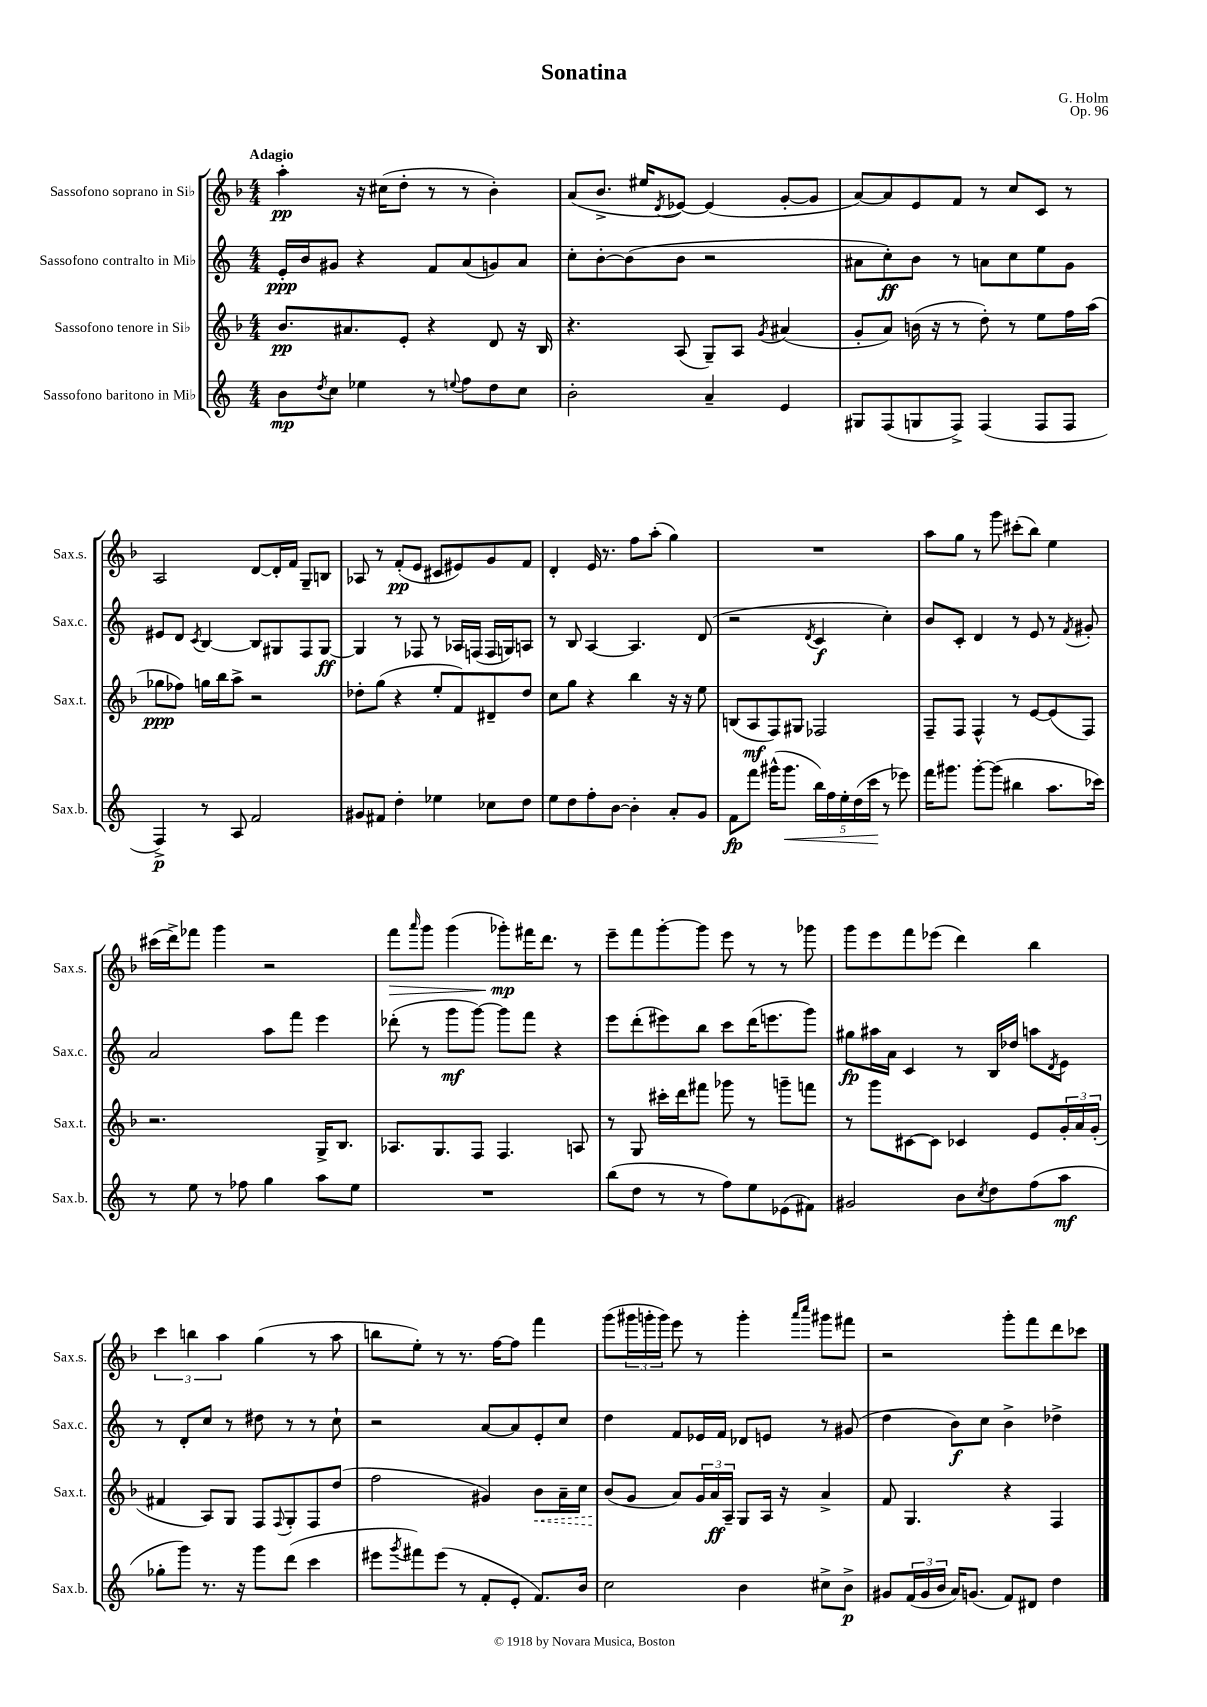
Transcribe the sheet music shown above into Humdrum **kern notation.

**kern	**dynam	**kern	**dynam	**kern	**dynam	**kern	**dynam
*part4	*part4	*part3	*part3	*part2	*part2	*part1	*part1
*staff4	*staff4	*staff3	*staff3	*staff2	*staff2	*staff1	*staff1
*I"Sassofono baritono in Mi♭	*	*I"Sassofono tenore in Si♭	*	*I"Sassofono contralto in Mi♭	*	*I"Sassofono soprano in Si♭	*
*I'Sax.b.	*	*I'Sax.t.	*	*I'Sax.c.	*	*I'Sax.s.	*
*clefG2	*	*clefG2	*	*clefG2	*	*clefG2	*
*k[]	*	*k[b-]	*	*k[]	*	*k[b-]	*
*M4/4	*	*M4/4	*	*M4/4	*	*M4/4	*
=1	=1	=1	=1	=1	=1	=1	=1
!	!	!	!	!	!	!LO:TX:a:B:t=Adagio	!
8b\L	mp	8.b-/L	pp	16e'/LL	ppp	4aa'\	pp
.	.	.	.	16b/J	.	.	.
8qdd/	.	.	.	.	.	.	.
8cc\J	.	.	.	8g#X/J	.	.	.
.	.	8.a#X/	.	.	.	.	.
4ee-X\	.	.	.	4r	.	16r	.
.	.	.	.	.	.	(16cc#X\KL	.
.	.	8e'/J	.	.	.	8dd'\J	.
8r	.	4r	.	8f/L	.	8r	.
8qqeen/	.	.	.	.	.	.	.
8ff\L	.	.	.	(8a/	.	8r	.
8dd\	.	8d/	.	8gn/)	.	4b-'\)	.
8cc\J	.	16r	.	8a/J	.	.	.
.	.	16B-/	.	.	.	.	.
=2	=2	=2	=2	=2	=2	=2	=2
2b'\	.	4.r	.	8cc'\L	.	(8a/L	.
.	.	.	.	[8b'\	.	8.b-^/J	.
.	.	.	.	(8b\]	.	.	.
.	.	.	.	.	.	16ee#X/KL	.
.	.	.	.	.	.	8qd/	.
.	.	(8A/	.	8b\J	.	[8e-X/J)	.
4a~/	.	8G~/L)	.	2r	.	(4e-/]	.
.	.	8A/J	.	.	.	.	.
.	.	8qg/	.	.	.	.	.
4e/	.	(4a#X/	.	.	.	[8g'/L	.
.	.	.	.	.	.	8g/J]	.
=3	=3	=3	=3	=3	=3	=3	=3
8G#X/L	.	8g'/L	.	8a#X\L	.	[8a/L)	.
(8F/	.	8a/J)	.	8cc'\)	ff	8a/]	.
8Gn/	.	(16bn\	.	8b\J	.	8e/	.
.	.	16r	.	.	.	.	.
8F^/J)	.	8r	.	8r	.	8f/J	.
(4F/	.	8dd'\)	.	8an\L	.	8r	.
.	.	8r	.	8cc\	.	8cc/L	.
8F/L	.	8ee\L	.	8ee\	.	8c/J	.
8F/J	.	16ff\L	.	8g\J	.	8r	.
.	.	(16aa\JJ	.	.	.	.	.
!!LO:LB:g=z
=4	=4	=4	=4	=4	=4	=4	=4
4F^/)	p	8gg-X\L	ppp	8e#X/L	.	2A/	.
.	.	8ff-X\J)	.	8d/J	.	.	.
.	.	.	.	8qc/	.	.	.
8r	.	16ggn\LL	.	[4B/	.	.	.
.	.	16bb-\J	.	.	.	.	.
8A/	.	8aa^\J	.	.	.	.	.
2f/	.	2r	.	8B/L]	.	[8d/L	.
.	.	.	.	8G#X/	.	16d'/L]	.
.	.	.	.	.	.	16f/JJ	.
.	.	.	.	8F/	.	8G~/L	.
.	.	.	.	[8G#/J	ff	8Bn/J	.
=5	=5	=5	=5	=5	=5	=5	=5
8g#X/L	.	8dd-X'\L	.	4G#/]	.	8A-X/	.
8f#X/J	.	(8gg\J	.	.	.	8r	.
4dd'\	.	4r	.	8r	.	(8f'/L	pp
.	.	.	.	8F-X/	.	8e/J	.
4ee-X\	.	8ee'/L	.	8r	.	8c#X/L	.
.	.	8f/)	.	16A-X/LL	.	8e#X/)	.
.	.	.	.	(16Fn/JJ	.	.	.
8cc-X\L	.	8d#X~/	.	16F/LL	.	8g/	.
.	.	.	.	16Gn/J)	.	.	.
8dd\J	.	8dd-/J	.	8An/J	.	8f/J	.
=6	=6	=6	=6	=6	=6	=6	=6
8ee\L	.	8cc\L	.	8r	.	4d'/	.
8dd\	.	8gg\J	.	8B/	.	.	.
8ff'\	.	4r	.	[4A/	.	16e/	.
.	.	.	.	.	.	8.r	.
[8b\J	.	.	.	.	.	.	.
4b'\]	.	4bb-\	.	4.A/]	.	8ff\L	.
.	.	.	.	.	.	(8aa'\J	.
8a'/L	.	16r	.	.	.	4gg\)	.
.	.	16r	.	.	.	.	.
8g/J	.	8ee\	.	(8d/	.	.	.
=7	=7	=7	=7	=7	=7	=7	=7
8f\L	fp	(8Bn/L	.	2r	.	1r	.
8fff\J	.	8A/	mf	.	.	.	.
(16ggg#X^^\KL	.	8F/)	.	.	.	.	.
!	!LO:HP:b	!	!	!	!	!	!
8.ggg#\J	<	.	.	.	.	.	.
.	.	8G#X/J	.	.	.	.	.
.	.	.	.	8qd/	.	.	.
20bb\LL)	.	2F-X/	.	4c/	f	.	.
20ff\	.	.	.	.	.	.	.
20ee'\	.	.	.	.	.	.	.
(20dd\	.	.	.	.	.	.	.
20ccc\JJ	.	.	.	.	.	.	.
8r	[	.	.	4cc'\)	.	.	.
8eee-X\)	.	.	.	.	.	.	.
=8	=8	=8	=8	=8	=8	=8	=8
16fff\KL	.	8F~/L	.	8b/L	.	8aa\L	.
8.ggg#X\J	.	.	.	.	.	.	.
.	.	8F/J	.	8c'/J	.	8gg\J	.
[8ggg#'\L	.	4F^^/	.	4d/	.	8r	.
(8ggg#\J]	.	.	.	.	.	8ggg\	.
4bb#X\	.	8r	.	8r	.	(8ccc#X'\L	.
.	.	[8e/L	.	8e/	.	8bb-\J)	.
8.aa\L	.	(8e/]	.	8r	.	4ee\	.
.	.	.	.	8qf/	.	.	.
.	.	8F/J)	.	8g#X'/	.	.	.
16ccc-X\Jk)	.	.	.	.	.	.	.
!!LO:LB:g=z
=9	=9	=9	=9	=9	=9	=9	=9
8r	.	2.r	.	2a/	.	(16ccc#X\LL	.
.	.	.	.	.	.	16ddd^\J)	.
8ee\	.	.	.	.	.	8fff-X\J	.
8r	.	.	.	.	.	4ggg\	.
8ff-X\	.	.	.	.	.	.	.
4gg\	.	.	.	8aa\L	.	2r	.
.	.	.	.	8fff\J	.	.	.
8aa\L	.	16G^/KL	.	4eee\	.	.	.
.	.	8.B-/J	.	.	.	.	.
8ee\J	.	.	.	.	.	.	.
=10	=10	=10	=10	=10	=10	=10	=10
!	!	!	!	!	!	!	!LO:HP:b
1r	.	8.A-X/L	.	(8ddd-X'\	.	8fff\L	>
.	.	.	.	.	.	16qqaaa/	.
.	.	.	.	8r	.	8ggg\J	.
.	.	8.G/	.	.	.	.	.
.	.	.	.	8ggg\L	mf	(4ggg\	.
.	.	8F/J	.	[8ggg\J)	.	.	.
.	.	4.F/	.	8ggg\L]	.	8ggg-X'\L)	mp
.	.	.	.	8fff\J	.	16fff#X\K	]
.	.	.	.	.	.	8.ddd\J	.
.	.	.	.	4r	.	.	.
.	.	8An/	.	.	.	8r	.
=11	=11	=11	=11	=11	=11	=11	=11
(8bb\L	.	8r	.	8eee\L	.	8eee~\L	.
8dd\J	.	8G/	.	(8ddd'\	.	8fff\	.
8r	.	16ccc#X'\LL	.	8eee#X\)	.	[8ggg'\	.
.	.	16ddd\J	.	.	.	.	.
8r	.	8fff#X\J	.	8bb\J	.	8ggg\J]	.
8ff\L)	.	8ggg-X\	.	8ccc\L	.	8eee\	.
8ee\	.	8r	.	(16ddd\K	.	8r	.
.	.	.	.	8.eeen\	.	.	.
(8e-X\	.	8gggn~\L	.	.	.	8r	.
8f#X\J)	.	8fffn\J	.	8ggg\J)	.	8ggg-X\	.
=12	=12	=12	=12	=12	=12	=12	=12
2g#X/	.	8r	.	8gg#X\L	fp	8ggg\L	.
.	.	8ggg\L	.	16aa#X\L	.	8eee\	.
.	.	.	.	16a\JJ	.	.	.
.	.	[8c#X\	.	4c/	.	8fff\	.
.	.	8c#\J]	.	.	.	(8eee-X\J	.
8b\L	.	4c-X/	.	8r	.	4ddd\)	.
8qcc/	.	.	.	.	.	.	.
8dd\	.	.	.	16B/LL	.	.	.
.	.	.	.	16dd-X/JJ	.	.	.
(8ff\	.	8e/L	.	8aan\L	.	4bb-\	.
.	.	.	.	8qd/	.	.	.
8aa\J	mf	24g'/L	.	8e\J	.	.	.
.	.	24a/	.	.	.	.	.
.	.	(24g'/JJ	.	.	.	.	.
!!LO:LB:g=z
=13	=13	=13	=13	=13	=13	=13	=13
8gg-X'\L	.	4f#X/	.	8r	.	6ccc\	.
8ggg\J)	.	.	.	8d'/L	.	.	.
.	.	.	.	.	.	6bbn\	.
8.r	.	8A/L)	.	8cc/J	.	.	.
.	.	.	.	.	.	6aa\	.
.	.	8G/J	.	8r	.	.	.
16r	.	.	.	.	.	.	.
8ggg\L	.	8F/L	.	8dd#X\	.	(4gg\	.
.	.	8qqF/	.	.	.	.	.
(8ddd\J	.	8G'/	.	8r	.	.	.
4ccc\	.	8F/	.	8r	.	8r	.
.	.	(8dd/J	.	8cc`\	.	8aa\	.
=14	=14	=14	=14	=14	=14	=14	=14
8eee#X\L	.	2ff\	.	2r	.	8bbn\L	.
8qggg/	.	.	.	.	.	.	.
8fff#X\)	.	.	.	.	.	8ee'\J)	.
(8eee#\J	.	.	.	.	.	8r	.
8r	.	.	.	.	.	8.r	.
8f'/L	.	4g#X/)	.	[8a/L	.	.	.
.	.	.	.	.	.	[16ff\KL	.
8e'/J	.	.	.	8a/]	.	8ff\J]	.
!	!	!	!LO:HP:b	!	!	!	!
8.f/L)	.	8b-\L	<	8e'/	.	4fff\	.
.	.	16a~\L	.	8cc/J	.	.	.
16b/Jk	.	16cc\JJ	.	.	.	.	.
=15	=15	=15	=15	=15	=15	=15	=15
2cc\	.	(8b-/L	.	4dd\	.	(8ggg\L	.
.	.	8g/J	[	.	.	24ggg#X\L	.
.	.	.	.	.	.	24gggn'\	.
.	.	.	.	.	.	24ggg\JJ)	.
.	.	8a/L)	.	8f/L	.	8eee\	.
.	.	24g/L	.	16e-X/L	.	8r	.
.	.	24a/	ff	.	.	.	.
.	.	.	.	16f/JJ	.	.	.
.	.	24A~/JJ	.	.	.	.	.
4b\	.	8G/L	.	8d-X/L	.	4ggg'\	.
.	.	16A/Jk	.	8en/J	.	.	.
.	.	16r	.	.	.	.	.
.	.	.	.	.	.	16qqaaa/LL	.
.	.	.	.	.	.	16qqcccc/JJ	.
8cc#X^\L	.	4a^/	.	8r	.	8ggg#X\L	.
8b^\J	p	.	.	(8g#X/	.	8fff#X\J	.
=16	=16	=16	=16	=16	=16	=16	=16
8g#X/L	.	8f/	.	4dd\	.	2r	.
(24f/L	.	4.G/	.	.	.	.	.
24g#/	.	.	.	.	.	.	.
24b/JJ	.	.	.	.	.	.	.
16a/KL)	.	.	.	8b\L)	f	.	.
(8.gn/J	.	.	.	.	.	.	.
.	.	.	.	8cc\J	.	.	.
8f/L)	.	4r	.	4b^\	.	8ggg'\L	.
8d#X/J	.	.	.	.	.	8fff\	.
4dd\	.	4F/	.	4dd-X^\	.	8ddd\	.
.	.	.	.	.	.	8ccc-X\J	.
==	==	==	==	==	==	==	==
*-	*-	*-	*-	*-	*-	*-	*-
